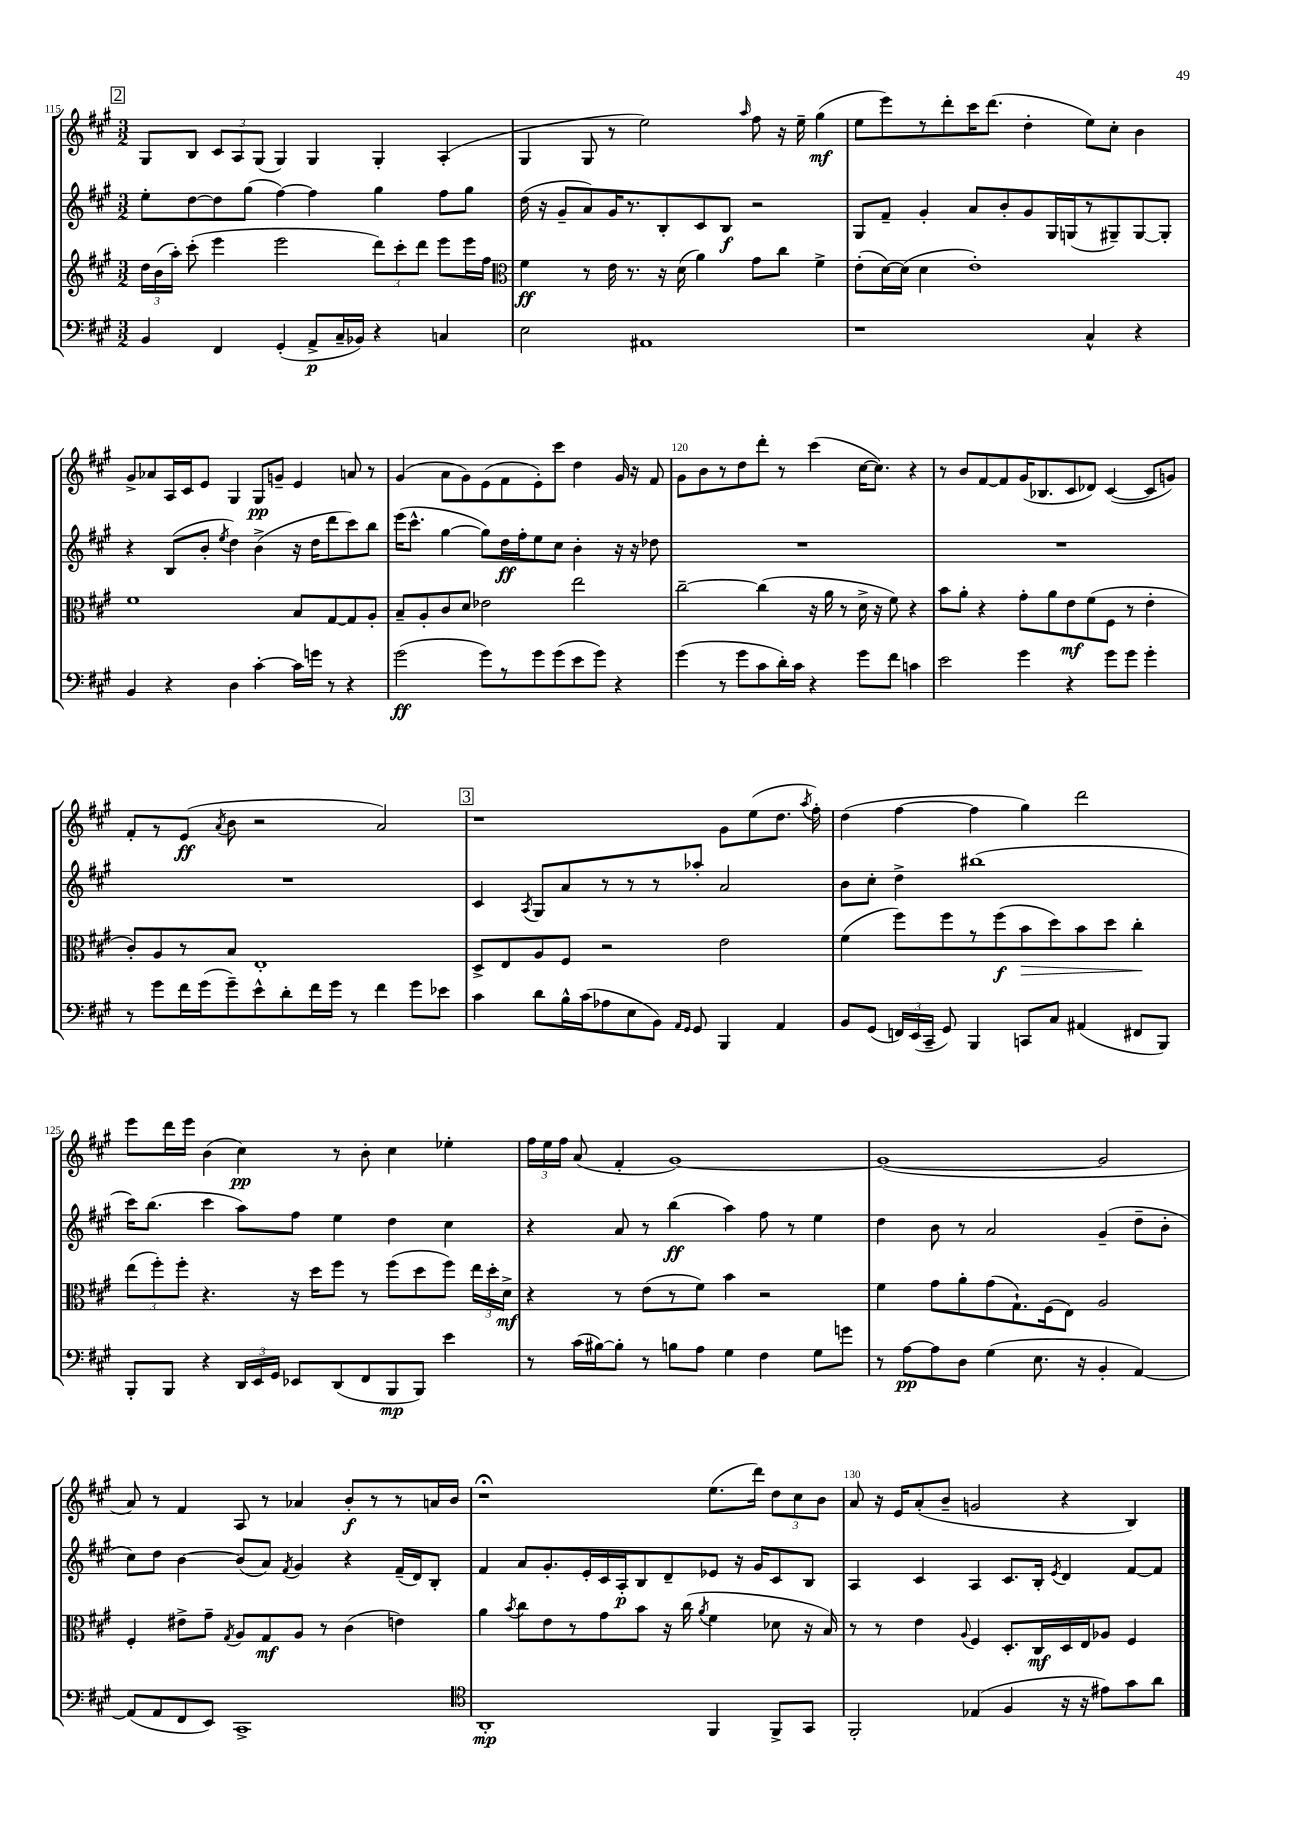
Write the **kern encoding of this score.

**kern	**kern	**kern	**kern
*staff4	*staff3	*staff2	*staff1
*clefF4	*clefG2	*clefG2	*clefG2
*k[f#c#g#]	*k[f#c#g#]	*k[f#c#g#]	*k[f#c#g#]
*M3/2	*M3/2	*M3/2	*M3/2
4BB	24dd	8ee'	8G#
.	(24b	.	.
.	24aa')	.	.
.	(8ccc#'	[8dd	8B
4FF#	4eee	8dd]	12c#
.	.	.	12A
.	.	(8gg#	.
.	.	.	(12G#
(4GG#'	2eee	[4ff#)	4G#)
8AA^	.	4ff#]	4G#
16C#~	.	.	.
16BB-)	.	.	.
4r	12ddd)	4gg#	4G#'
.	12ccc#'	.	.
.	12ddd	.	.
4C	8eee	8ff#	(4A'
.	16eee	8gg#	.
.	16ff#	.	.
=	=	=	=
*	*clefC3	*	*
2E	4f#	(16dd	4G#
.	.	16r	.
.	.	8g#~	.
.	8r	8a)	8G#
.	16e	16g#	8r
.	8.r	8.r	.
1AA#	.	.	2ee)
.	16r	8B'	.
.	(16d	.	.
.	4a)	8c#	.
.	.	8B	.
.	.	.	16qqaa
.	8g#	2r	8ff#
.	8cc#	.	16r
.	.	.	16ee~
.	4f#^	.	(4gg#
=	=	=	=
1r	(8e'	8G#	8ee
.	[16d)	8f#~	8eee)
.	(16d]	.	.
.	4d	4g#'	8r
.	.	.	8ddd'
.	1e')	8a	16ccc#
.	.	.	(8.ddd
.	.	8b'	.
.	.	8g#	4dd'
.	.	16G#	.
.	.	(16G	.
4C#^^	.	8r	8ee)
.	.	8G#~)	8cc#'
4r	.	[8G#	4b
.	.	8G#']	.
=	=	=	=
4BB	1f#	4r	8g#^
.	.	.	8a-
4r	.	(8B	16A
.	.	.	16c#
.	.	8b'	8e
.	.	8qee	.
4D	.	4dd)	4G#
[4c#'	.	(4b^	8G#
.	.	.	8g~
16c#]	8B	16r	4e
16g	.	16dd	.
8r	[8G#	8ddd	.
4r	8G#]	8ccc#)	8a
.	8A'	8bb	8r
=	=	=	=
(2g#	8B~	(16eee	(4g#
.	.	8.ccc#^^	.
.	8A'	.	.
.	8c#	[4gg#	8a
.	8d	.	8g#)
8g#)	2e-	8gg#])	(8e
8r	.	16dd	8f#
.	.	16ff#'	.
8g#	.	8ee	8e')
(8g#	.	8cc#	8ccc#
8e	2ee	4b'	4dd
8g#)	.	.	.
4r	.	16r	16g#
.	.	16r	16r
.	.	8dd-	8f#
=	=	=	=
(4g#	[2cc#~	1.r	8g#
.	.	.	8b
8r	.	.	8r
8g#	.	.	8dd
8c#	(4cc#]	.	8ddd'
16d')	.	.	8r
16c#	.	.	.
4r	16r	.	(4ccc#
.	16a	.	.
.	8r	.	.
8g#	16d^	.	[16cc#
.	16r	.	8.cc#])
8f#	8f#)	.	.
4c	4r	.	4r
=	=	=	=
2e	8b	1.r	8r
.	8a'	.	8b
.	4r	.	[8f#
.	.	.	8f#]
4g#	8g#'	.	(16g#
.	.	.	8.B-
.	8a	.	.
4r	8e	.	8c#
.	(8f#	.	8d-)
8g#	8F#	.	([4c#
8g#	8r	.	.
4g#'	4e'	.	8c#]
.	.	.	8g)
=	=	=	=
8r	8c#')	1.r	8f#'
8g#	8A	.	8r
16f#	8r	.	(8e
(16g#	.	.	.
.	.	.	8qa
8g#~)	8B	.	8b
8e^^	1E'	.	2r
8d'	.	.	.
16f#	.	.	.
16g#	.	.	.
8r	.	.	.
4f#	.	.	2a)
8g#	.	.	.
8e-	.	.	.
=	=	=	=
4c#	8D^	4c#	1r
.	8E	.	.
.	.	8qA	.
8d	8A	8G#	.
16B^^	8F#	8a	.
(16c#	.	.	.
8A-	2r	8r	.
8E	.	8r	.
8BB)	.	8r	.
16qqAA	.	.	.
16qqGG#	.	.	.
8GG#	.	8aa-'	.
4BBB	2e	2a	8g#
.	.	.	(8ee
4AA	.	.	8.dd
.	.	.	8qaa
.	.	.	16ff#')
=	=	=	=
8BB	(4f#	8b	(4dd
(8GG#	.	8cc#'	.
24FF)	8ff#)	4dd^	[4ff#
(24EE	.	.	.
24CC#~	.	.	.
8GG#)	8ff#	.	.
4BBB	8r	(1bb#	4ff#]
.	(8ff#	.	.
8CC	8b	.	4gg#)
8C#	8dd)	.	.
(4AA#	8b	.	2ddd
.	8dd	.	.
8FF#	4cc#'	.	.
8BBB)	.	.	.
=	=	=	=
8BBB'	(12ee	16ccc#)	8eee
.	.	(8.bb	.
.	12ff#')	.	.
8BBB	.	.	16ddd
.	12ff#'	.	.
.	.	.	16eee
4r	4.r	4ccc#	(4b
24DD	.	8aa)	4cc#)
24EE	.	.	.
24GG#	.	.	.
8EE-	16r	8ff#	.
.	16dd	.	.
(8DD	8ff#	4ee	8r
8FF#	8r	.	8b'
8BBB	(8ff#	4dd	4cc#
8BBB)	8dd	.	.
4e	8ff#)	4cc#	4ee-'
.	24ee	.	.
.	24dd'	.	.
.	24d^	.	.
=	=	=	=
8r	4r	4r	24ff#
.	.	.	24ee
.	.	.	24ff#
(16c#	.	.	(8a
[16B#)	.	.	.
8B#']	8r	8a	4f#'
8r	(8e	8r	.
8B	8r	(4bb	[1g#)
8A	8f#)	.	.
4G#	4b	4aa)	.
4F#	2r	8ff#	.
.	.	8r	.
8G#	.	4ee	.
8g	.	.	.
=	=	=	=
8r	4f#	4dd	(1g#_
[8A	.	.	.
8A]	8g#	8b	.
8D	8a'	8r	.
(4G#	(8g#	2a	.
.	8.G#`)	.	.
8.E	.	.	.
.	(16F#	.	.
.	8E)	.	.
16r	.	.	.
4BB'	2A	(4g#~	2g#]
[4AA)	.	8dd~	.
.	.	8b'	.
=	=	=	=
(8AA]	4F#'	8cc#)	8a)
8AA	.	8dd	8r
8FF#	8e#^	[4b	4f#
8EE)	8g#~	.	.
.	8qG#	.	.
1CC#^	8A	(8b]	8A
.	8G#	8a)	8r
.	.	8qf#	.
.	8A	4g#	4a-
.	8r	.	.
.	(4c#	4r	8b'
.	.	.	8r
.	4e)	(16f#~	8r
.	.	16d)	.
.	.	8B'	16a
.	.	.	16b
=	=	=	=
*clefC4	*	*	*
1AA'	4a	4f#	1r;
.	8qb	.	.
.	8cc#	8a	.
.	8e	8.g#'	.
.	8r	.	.
.	.	16e'	.
.	8g#	16c#	.
.	.	16A'	.
.	8b	8B	.
.	16r	8d~	.
.	(16cc#	.	.
.	8qa	.	.
4FF#	4f#	8e-	(8.ee
.	.	16r	.
.	.	16g#	16ddd)
8FF#^	8d-	8c#	12dd
.	.	.	12cc#
8GG#	16r	8B	.
.	.	.	12b
.	16B)	.	.
=	=	=	=
2FF#'	8r	4A	8a
.	8r	.	16r
.	.	.	16e
.	4e	4c#	(8a'
.	.	.	8b~
.	8qqA	.	.
(4E-	4F#	4A	2g
4F#	8.D'	8.c#	.
.	16C#	16B'	.
.	.	8qe	.
16r	16D	4d	4r
16r	16E	.	.
8e#)	8A-	.	.
8g#	4F#	[8f#	4B)
8a	.	8f#]	.
==	==	==	==
*-	*-	*-	*-
